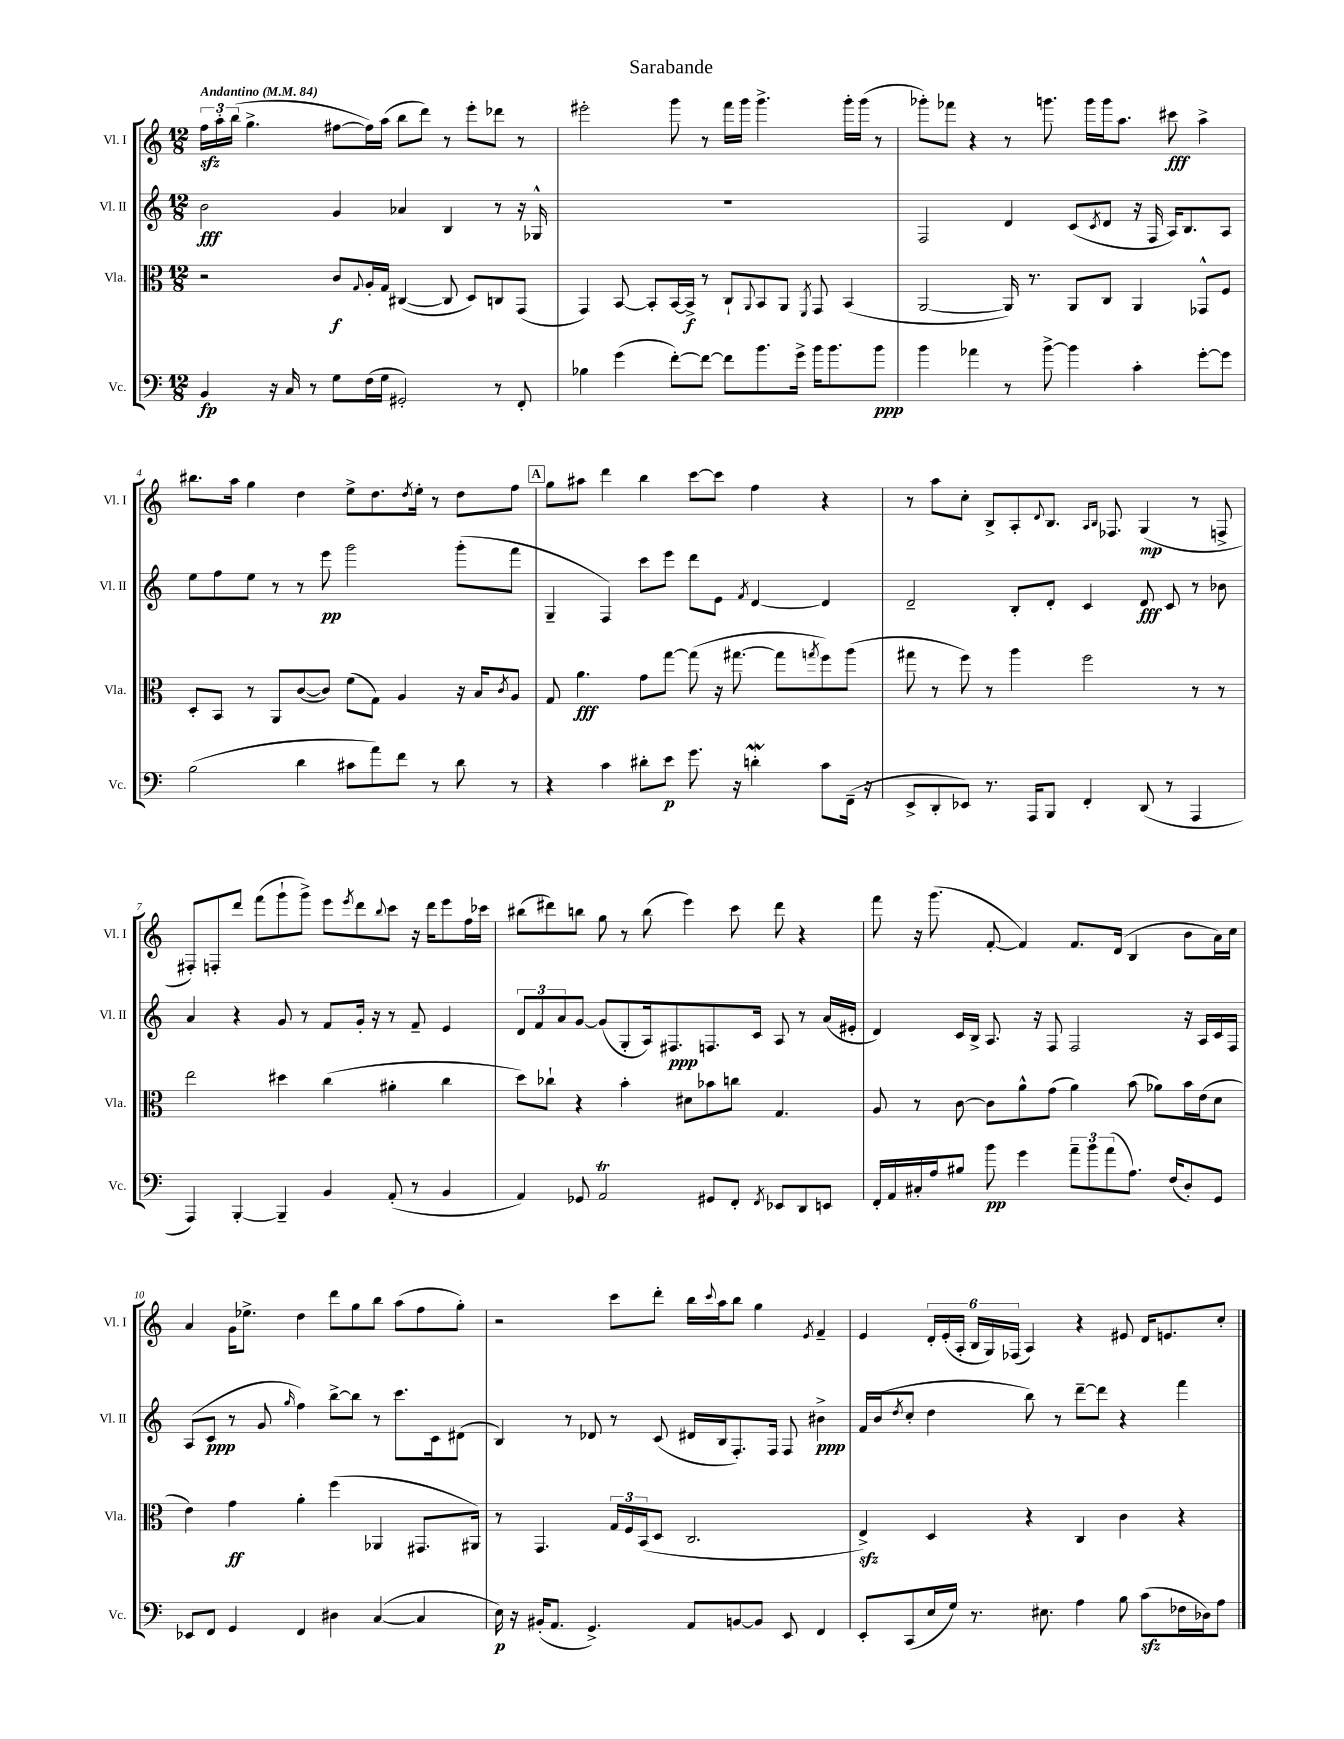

**kern	**kern	**kern	**kern
*staff4	*staff3	*staff2	*staff1
*clefF4	*clefC3	*clefG2	*clefG2
*k[]	*k[]	*k[]	*k[]
*M12/8	*M12/8	*M12/8	*M12/8
*MM84	*MM84	*MM84	*MM84
4BB	2r	2b	24ff
.	.	.	24aa'
.	.	.	(24bb
.	.	.	4.gg^
16r	.	.	.
16C	.	.	.
8r	.	.	.
8G	8c	4g	[8ff#
.	8qqG	.	.
(16F	16A'	.	16ff#])
16G	16G	.	(16aa
2GG#')	([4C#	4a-	8bb
.	.	.	8ddd)
.	8C#]	4B	8r
.	8D)	.	8eee'
8r	8C	8r	8ddd-
8FF'	(8GG	16r	8r
.	.	16G-^^	.
=	=	=	=
4B-	4GG)	1.r	2eee#'
(4g	[8BB	.	.
.	8BB']	.	.
[8f')	[16BB	.	8ggg
.	16BB^]	.	.
8f_	8r	.	8r
8f]	8C`	.	16fff
.	.	.	16ggg
.	8qqAA	.	.
8.b	8BB	.	4.ggg^
.	8AA	.	.
16g^	.	.	.
.	8qFF	.	.
16b	8GG	.	.
8.b	.	.	.
.	(4BB	.	16ggg'
.	.	.	(16ggg
8b	.	.	8r
=	=	=	=
4b	[2AA	2F	8ggg-')
.	.	.	8fff-
4a-	.	.	4r
8r	16AA])	4d	8r
.	8.r	.	.
[8b^	.	.	8.ggg
4b]	8AA	(8c	.
.	.	.	16ggg
.	.	8qc	.
.	8C	8d	16ggg
.	.	.	8.aa
4c'	4AA	16r	.
.	.	16F	.
.	.	16A)	8ccc#
.	.	8.B	.
[8g'	8GG-^^	.	4aa^
8g]	8F	8A	.
=	=	=	=
(2B	8D'	8ee	8.bb#
.	8BB	8ff	.
.	.	.	16aa
.	8r	8ee	4gg
.	8AA	8r	.
4d	([8c	8r	4dd
.	8c])	8eee	.
8c#	(8f	2ggg	8ee^
8a)	8G)	.	8.dd
8f	4A	.	.
.	.	.	8qdd
.	.	.	16ee'
8r	.	.	8r
8d	16r	(8ggg'	8dd
.	16B	.	.
.	8qc	.	.
8r	8A	8fff	8ff
=	=	=	=
4r	8G	4G~	8gg
.	4.a	.	8aa#
4c	.	4F)	4ddd
8d#'	8g	8ccc	4bb
8e	[8gg	8eee	.
8.g	(8gg]	8ddd	[8ccc
.	16r	8e	8ccc]
16r	[8.gg#	.	.
.	.	8qf	.
4d'	.	[4d	4ff
.	8gg#]	.	.
.	8qgg	.	.
8c	8ff)	4d]	4r
(16FF~	(8aa	.	.
16r	.	.	.
=	=	=	=
8EE^	8gg#	2d~	8r
8DD'	8r	.	8aa
8EE-)	8ff)	.	8cc'
8.r	8r	.	8B^
.	4aa	8B'	8A'
16AAA	.	.	.
.	.	.	8qqd
8BBB	.	8d'	8.B
4FF'	2ff	4c	.
.	.	.	16qqA
.	.	.	16qqB
.	.	.	8.F-
(8DD	.	8d	(4G
8r	.	8c	.
4AAA	8r	8r	8r
.	8r	8b-	8F^
=	=	=	=
4AAA)	2ee	4a	8F#')
.	.	.	8F'
[4BBB'	.	4r	8ddd
.	.	.	(8fff
4BBB~]	4dd#	8g	8ggg`
.	.	8r	8ggg^)
4BB	(4cc	8f	8eee
.	.	.	8qeee
.	.	16g'	8ddd
.	.	16r	.
.	.	.	8qqbb
(8AA'	4a#'	8r	8ccc
8r	.	8f~	16r
.	.	.	16ddd
4BB	4cc	4e	8eee
.	.	.	16ff
.	.	.	16ccc-
=	=	=	=
4AA)	8dd)	12d	(8bb#
.	.	12f	.
.	8cc-`	.	8ddd#)
.	.	12a	.
8GG-	4r	[8g	8bb
2AA	.	(8g]	8gg
.	4b'	8G'	8r
.	.	16A)	(8bb
.	.	8.F#	.
.	8d#	.	4eee)
8GG#	8b-	8.F	.
8FF'	8cc	.	8ccc
.	.	16c	.
8qFF	.	.	.
8EE-	4.G	8A	8ddd#
8DD	.	8r	4r
8EE	.	(16a	.
.	.	16e#'	.
=	=	=	=
16FF'	8A	4d)	8fff
16AA	.	.	.
16C#'	8r	.	16r
16A	.	.	(8.ggg
8B#	[8c	16c	.
.	.	16B^	.
8b	8c]	8.A	[8f'
4g	8a^^	.	4f])
.	.	16r	.
.	(8g	8F	.
12a~	4a)	2F	8.f
12b	.	.	.
(12a	.	.	.
.	.	.	(16d
8.A)	(8b	.	4B
.	8a-)	.	.
(16F	.	.	.
8D')	16b	16r	8b
.	(16e	16A	.
8GG	8d	16c	16a)
.	.	16F	16cc
=	=	=	=
8EE-	4e)	(8A	4a
8FF	.	8c	.
4GG	4g	8r	16g
.	.	.	8.ee-^
.	.	8g	.
.	.	16qqgg	.
4FF	4a'	4ff)	4dd
4D#	(4ff	[8bb^	8ddd
.	.	8bb]	8gg
([4C	4AA-	8r	8bb
.	.	8.ccc	(8aa
4C]	8.GG#	.	8ff
.	.	16c	.
.	.	(8d#	8gg')
.	16AA#)	.	.
=	=	=	=
16E)	8r	4B)	2r
16r	.	.	.
(16BB#'	4.GG	.	.
8.AA	.	.	.
.	.	8r	.
4.GG^)	.	8d-	.
.	24G	8r	8ccc
.	24F	.	.
.	(24BB	.	.
.	8D	(8c	8ddd'
8AA	2.C	16d#	16bb
.	.	.	8qqccc
.	.	16B	16aa
[8BB	.	8.F')	8bb
8BB]	.	.	4gg
.	.	16F	.
8EE	.	8F	.
.	.	.	8qe
4FF	.	4b#^	4f~
=	=	=	=
8EE'	4E^)	16f	4e
.	.	(16b	.
.	.	8qdd	.
(8CC	.	8cc'	.
16E	4D	4dd	24d'
.	.	.	(24e'
16G)	.	.	.
.	.	.	24A'
8.r	.	.	24B
.	.	.	24G)
.	.	.	(24F-
.	4r	8bb)	4A)
8.E#	.	.	.
.	.	8r	.
4A	4C	[8ddd~	4r
.	.	8ddd]	.
8B	4c	4r	8e#
(8c	.	.	16d
.	.	.	8.e
16F-	4r	4fff	.
16D-)	.	.	.
8A	.	.	8cc'
==	==	==	==
*-	*-	*-	*-
